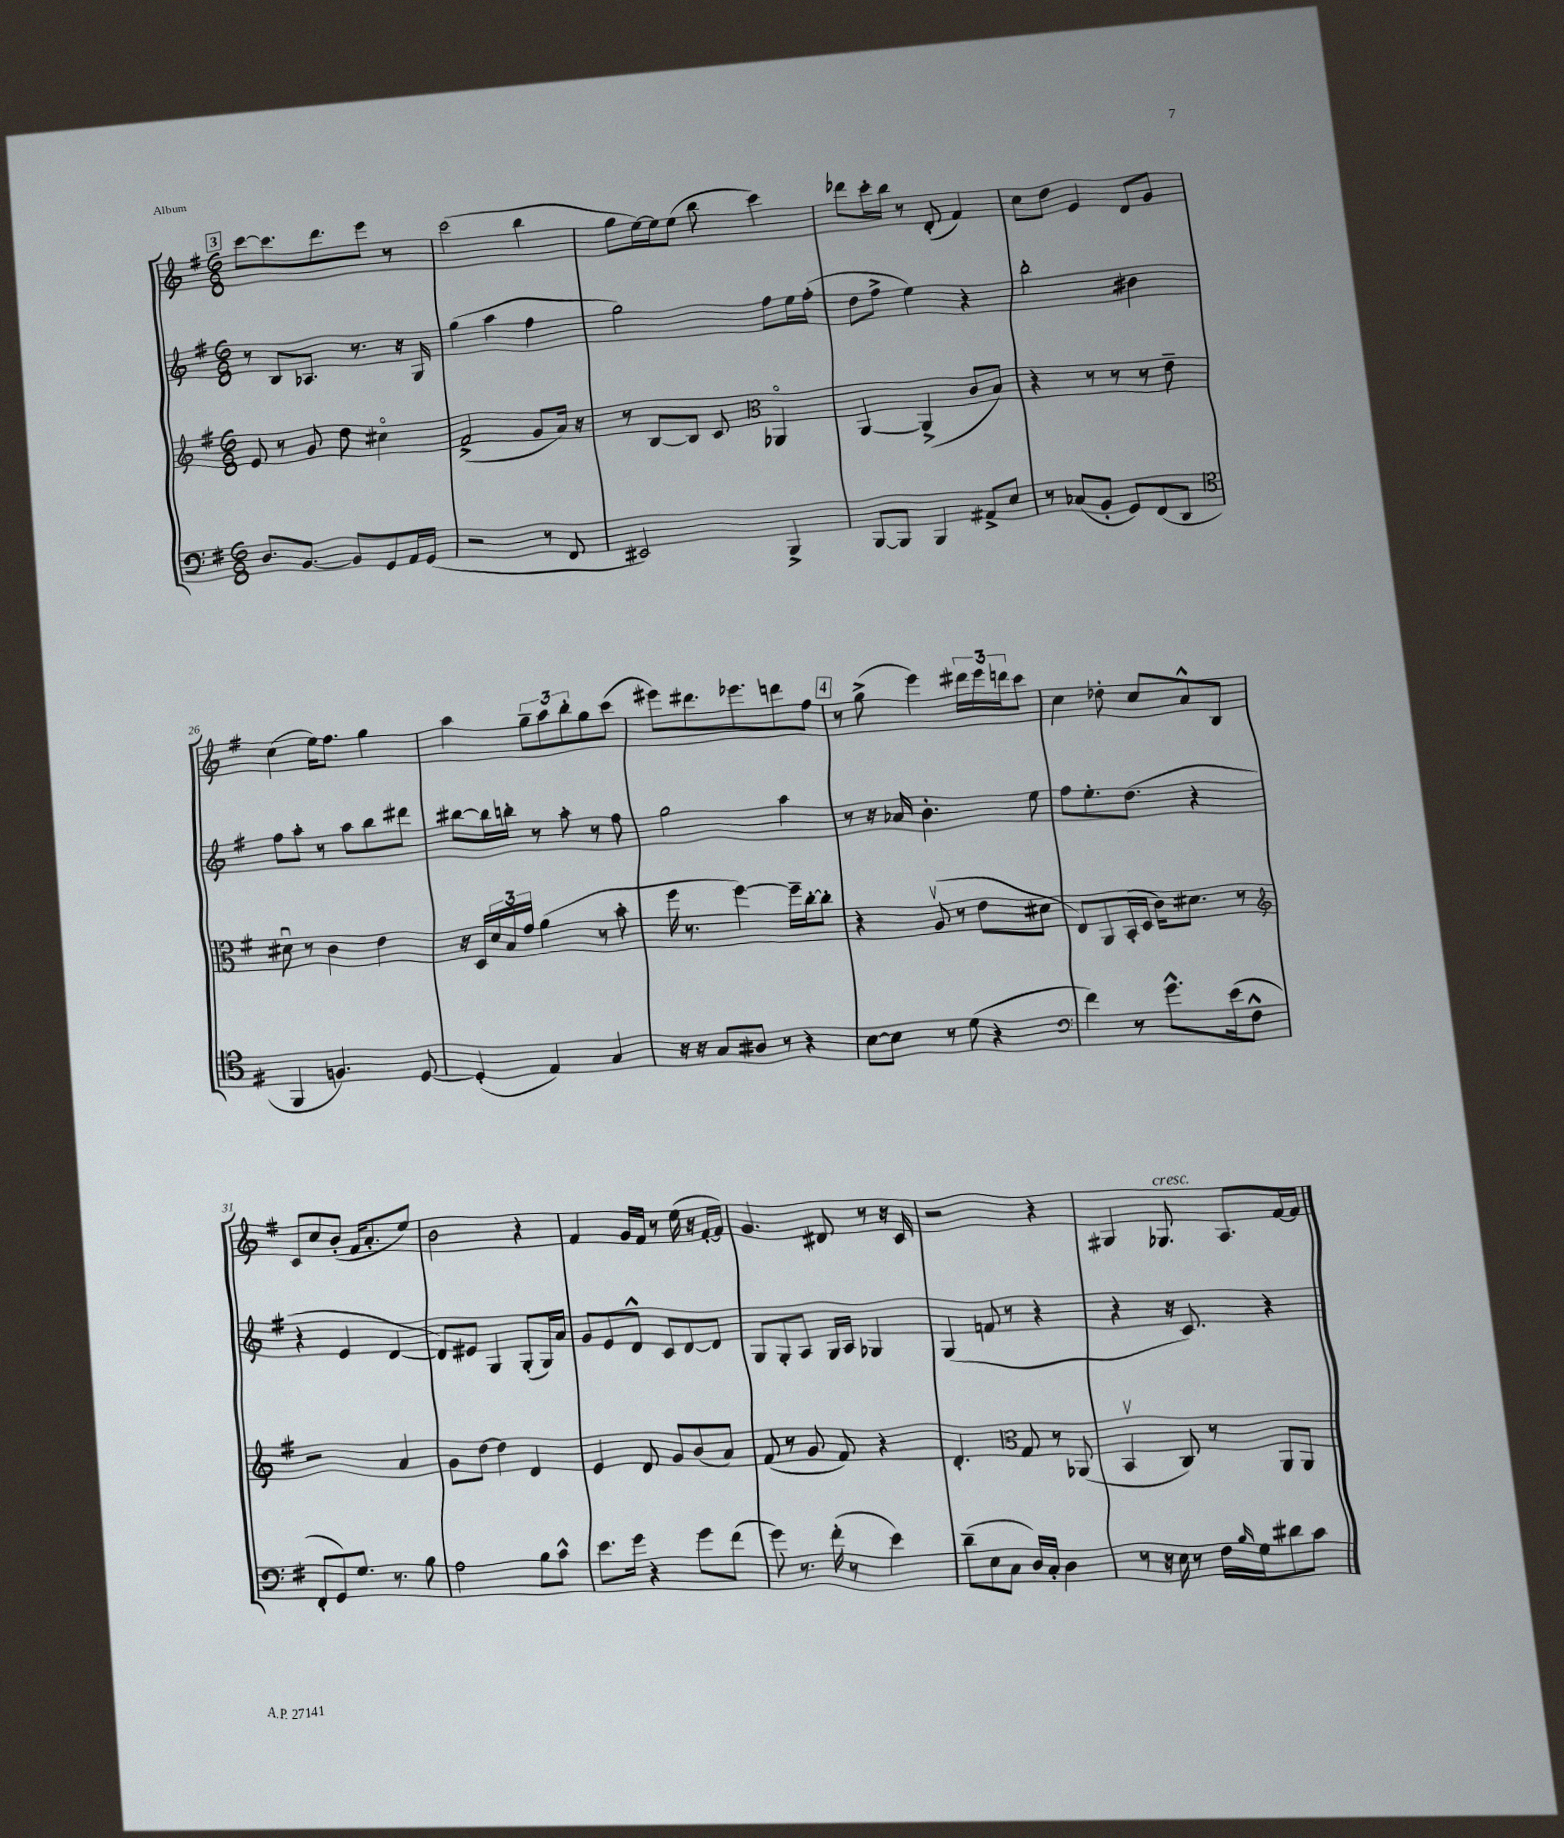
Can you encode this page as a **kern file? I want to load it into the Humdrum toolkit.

**kern	**kern	**kern	**kern
*staff4	*staff3	*staff2	*staff1
*clefF4	*clefG2	*clefG2	*clefG2
*k[f#]	*k[f#]	*k[f#]	*k[f#]
*M6/8	*M6/8	*M6/8	*M6/8
8.D	8e	8r	[8ccc
.	8r	8B	8.ccc]
[8.BB	.	.	.
.	8g	8.A-	.
.	.	.	8.ddd
8BB]	8dd	.	.
.	.	8.r	.
8GG	4cc#o	.	8eee
16AA	.	16r	8r
(16GG	.	16G	.
=	=	=	=
2r	(2f#^	(4gg	(2ccc
.	.	4aa	.
8r	8g	4ff#	4bb
8FF#	16a)	.	.
.	16r	.	.
=	=	=	=
2EE#)	8r	2gg)	8gg
.	[8B	.	[16ee)
.	.	.	16ee]
.	8B]	.	(8ee
.	8c	.	8bb
*	*clefC3	*	*
4BBB^	4AA-o	8ff#	4ccc)
.	.	16ee	.
.	.	(16ff#'	.
=	=	=	=
[8BBB	[4AA	8dd	8ddd-
8BBB]	.	8ff#^	16ccc'
.	.	.	16bb
4BBB	(4AA^]	4ee)	8r
.	.	.	(8d'
8AA#^	8c	4r	4f#)
8E	8B)	.	.
=	=	=	=
8r	4r	2bb'	8cc
(8C-	.	.	8dd
8BB'	8r	.	4e
8GG)	8r	.	.
(8FF#	8r	4b#	8d
8DD	8e~	.	8g
=	=	=	=
*clefC4	*	*	*
4FF#	8d#u	8ff#	(4cc
.	8r	8aa'	.
4.F)	4c	8r	16ee)
.	.	.	8.ff#
.	.	8aa	.
.	4e	8bb	4gg
[8D	.	8ddd#	.
=	=	=	=
(4D']	16r	[8bb#	4aa
.	16D	.	.
.	24d	16bb#]	.
.	24B	.	.
.	.	16bb'	.
.	24g	.	.
4E)	(4a	8r	12gg~
.	.	.	12aa
.	.	8aa'	.
.	.	.	12bb'
4G	8r	8r	8gg
.	8b'	8ff#	(8ccc
=	=	=	=
16r	16ff#	2gg	8eee#)
16r	8.r	.	.
8G	.	.	8.ddd#
8A#	[4ff#)	.	.
.	.	.	8.eee-
8r	.	.	.
4r	16ff#~]	4aa	8ddd
.	[16cc'	.	.
.	8cc']	.	8ff#
=	=	=	=
[8B	4r	8r	8r
8B]	.	16r	(8gg^
.	.	16a-	.
8r	(8Av	4.b'	4eee)
(8d	8r	.	.
4r	8e	.	24ddd#
.	.	.	24eee
.	.	.	24ddd
.	8d#	8ee	8ccc
=	=	=	=
*clefF4	*	*	*
4f#)	8E)	8ff#	4cc
.	8AA	8.ee'	.
8r	(16BB'	.	8dd-'
.	16D	(8.dd	.
8.g^^	16c)	.	8cc
.	8.d#	.	.
.	.	4r	8a^^
(16e	.	.	.
8F#^^	8r	.	8B
=	=	=	=
*	*clefG2	*	*
8FF#'	2r	4r	8c
8GG)	.	.	8cc
8.G	.	4e	(8b'
.	.	.	16f#
8.r	.	.	8.a'
.	4a	[4d	.
8B	.	.	8ee)
=	=	=	=
2A	8g	8d])	2b
.	[8dd	8e#	.
.	4dd]	4G	.
8B	4d	(8G'	4r
8c^^	.	16G)	.
.	.	16a	.
=	=	=	=
8.e	4e	8g	4f#
.	.	8e	.
16g	.	.	.
4r	8d	8d^^	16g
.	.	.	16f#
.	8g	8c	8r
8g	(8b	[8d	(16ee
.	.	.	16r
(8f#	8a)	8d]	[16f#'
.	.	.	16f#])
=	=	=	=
8g)	(8f#	8G	4.g
8.r	8r	8G'	.
.	8g	8A	.
(16f#'	.	.	.
8r	8f#)	16G	8d#
.	.	16A	.
4e)	4r	4G-	8r
.	.	.	16r
.	.	.	16c
=	=	=	=
(8d~	4.d'	(4G	2r
8E	.	.	.
8C	.	8f	.
*	*clefC3	*	*
16D)	8G	8r	.
16C'	.	.	.
4D	8r	4r	4r
.	(8AA-	.	.
=	=	=	=
8r	4BBv	4r	4G#
16r	.	.	.
16E	.	.	.
8r	8C)	16r	8.G-
.	.	8.c)	.
16F#	8r	.	.
16qqB	.	.	.
16G	.	.	8.A
8d#	8AA	4r	.
8c	8AA	.	[16f#
.	.	.	16f#]
==	==	==	==
*-	*-	*-	*-
